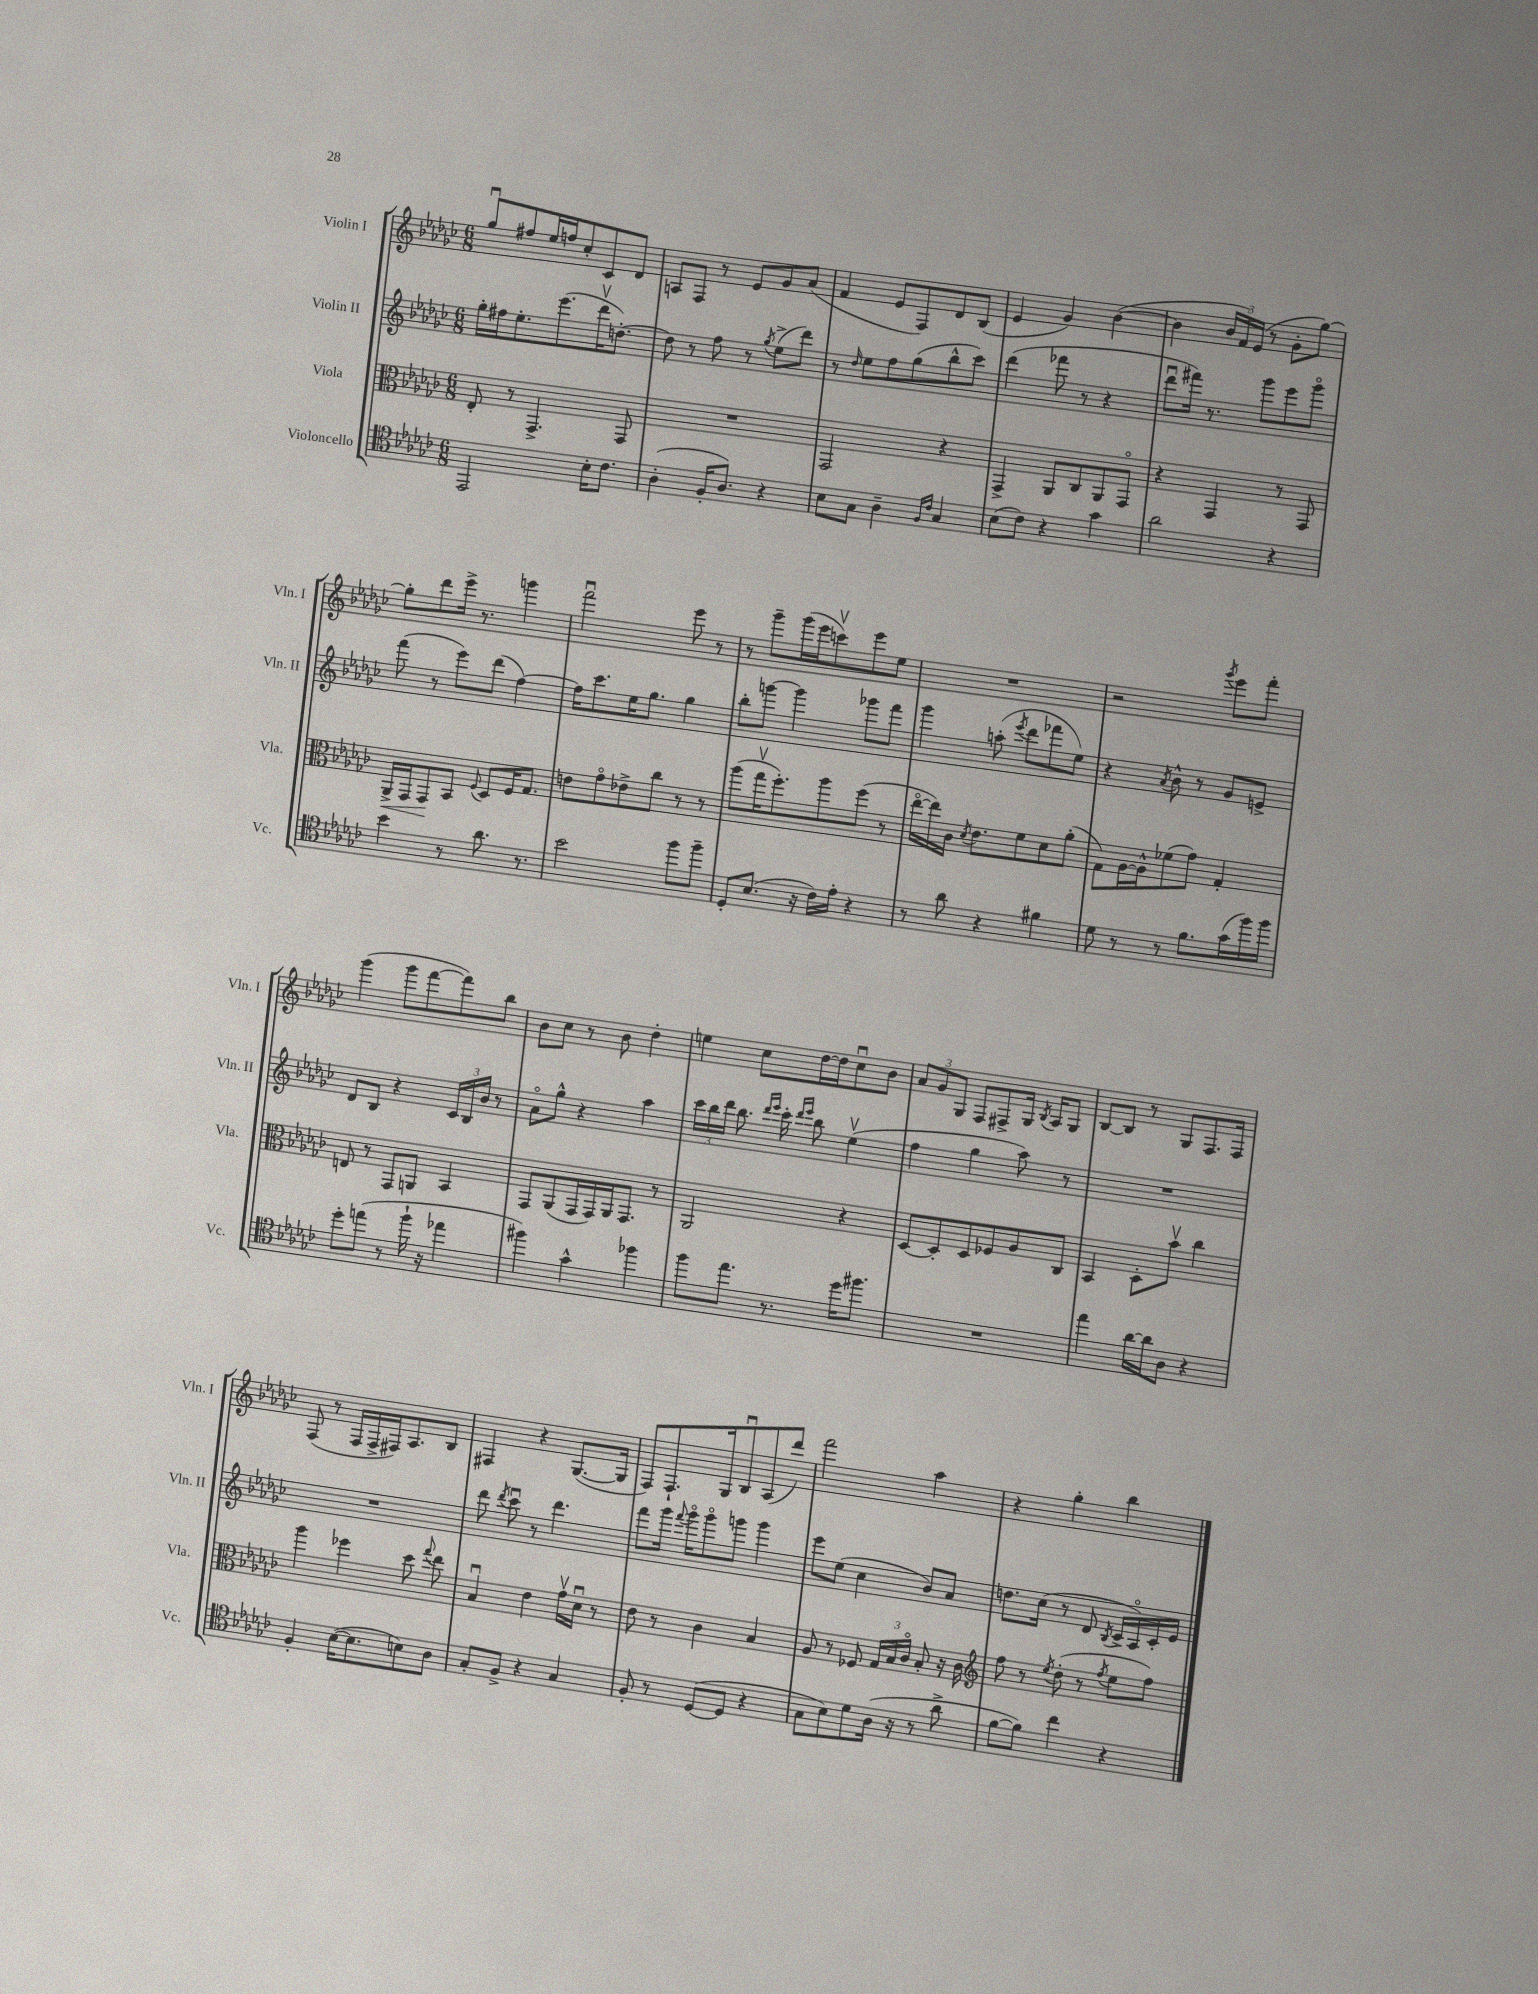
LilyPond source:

<<
\new StaffGroup <<
\new Staff = "s0" \with { instrumentName = "Violin I" shortInstrumentName = "Vln. I" } {
    \clef treble \key ges \major \numericTimeSignature \time 6/8
    \autoBeamOff ges''8[\downbow fis''8 ees''16 f''16 ces''8-. ces'8 des'8] |
    a8[ f8] r8 ees'8[ ges'8 aes'8]( |
    f'4 ees'8[ f8) des'8 bes8]( |
    ees'4 ges'4) bes'4~( |
    bes'4 \tuplet 3/2 { bes'16[ f'16) ees'16]( } r8 ges'8[-. ges''8]~) |
    ges''8[-. des'''8 ees'''16]-> r8. g'''4 |
    f'''2\downbow ees'''8 r8 |
    r8 ges'''8[-- ges'''16( ees'''16 c'''8\upbow) ees'''8 ees''8] |
    R2. |
    r2 \acciaccatura { ges'''8 } ees'''8[ f'''8]-. |
    ges'''4( ges'''8[ f'''8~ f'''8) bes''8] |
    bes'8[ ces''8] r8 bes'8 des''4-. |
    e''4 ces''8[ des''16~ des''16 ces''8\downbow bes'8] |
    \tuplet 3/2 { aes'8[ ges'8 ges8] } f8[ fis8-> ges16] \acciaccatura { bes8 } aes16[ ges8] |
    bes8[~ bes8] r8 ges8[ f8. f16] |
    f8( r8 f16[ f16-> fis16) aes8. bes8] |
    fis4 r4 ges8.[~( ges16] |
    f8[) f8.-! ges16 bes8\downbow aes8( des'''8]) |
    f'''2 aes''4 |
    r4 ges''4-. bes''4 \bar "|." |
}
\new Staff = "s1" \with { instrumentName = "Violin II" shortInstrumentName = "Vln. II" } {
    \clef treble \key ges \major \numericTimeSignature \time 6/8
    \autoBeamOff ges''16[-. fis''16 ees''8.-. ees'''8.( des'''16\upbow d''8.]~-.) |
    d''8 r8 f''8 r8 \acciaccatura { ges''8 } ees''8[->( des'''8]) |
    r8 \grace { des''16 } ees''8[ f''8 ges''8( bes''8-^ ces'''8]) |
    des'''4( fes'''8 r8 r4 |
    des'''8[\downbow fis'''16]) r8. ges'''8[ ees'''8 ges'''8]\flageolet |
    f'''8( r8 ees'''8[) des'''8]( f''4~) |
    f''16[ ces'''8. ees''16 ges''8.] ges''4 |
    bes''8[-. g'''8]~ g'''4 ges'''8[ f'''8] |
    ges'''4 a''8-.( \acciaccatura { ees'''8 } des'''8[ fes'''8 ees''8]) |
    r4 \acciaccatura { aes'8 } bes'8-^ r8 ges'8[ e'8]-> |
    des'8[ bes8] r4 \tuplet 3/2 { ces'16[ bes16 bes'16] } r8 |
    aes'8[\flageolet ges''8]-^ r4 aes''4 |
    \tuplet 3/2 { ces'''16[ bes''16 des'''16] } bes''8. \grace { des'''16[ ees'''16] } ces'''16-. \grace { des'''16[ ees'''16] } bes''8 ees''4\upbow( |
    f''4 ges''4 aes''8) r8 |
    R2. |
    R2. |
    des'''8 \acciaccatura { des'''8 } ces'''8\downbow r8 des'''4. |
    f'''8[ ges'''16] \appoggiatura { f'''8 } ges'''16[\flageolet ges'''8\flageolet g'''8] g'''4 |
    ees'''8[ ees''8]( ces''4 bes'8[) aes'8] |
    d''8.[ ces''16]( r8 des'8 \acciaccatura { bes8 } ces'16[-> aes16\flageolet) ces'16-. ees'16] \bar "|." |
}
\new Staff = "s2" \with { instrumentName = "Viola" shortInstrumentName = "Vla." } {
    \clef alto \key ges \major \numericTimeSignature \time 6/8
    \autoBeamOff ees8-. r8 ges,4.-> ges,8 |
    R2. |
    ges,2 r4 |
    ges,4-> aes,8[ ces8 aes,8 ges,8]\flageolet |
    r4 ges,4 r8 ges,8 |
    aes,16[->\< ges,16 ges,8\! bes,8] \appoggiatura { f8 } des8[ f16 ges8.] |
    e'8[ ges'8\flageolet ees'8-> ces''8] r8 r8 |
    aes''8[( ges''16\upbow f''8.-.) aes''8 f''8]( r8 |
    ees''16[~\flageolet ees''16) ces'16] \acciaccatura { des'8 } ees'8.[ f'8 des'8 aes'8]-.( |
    ges8[) aes16~ aes16-^ fes'8( ges'8]) ges4-. |
    e8 r8 ges,8[ a,8] bes,4 |
    ges,8[ aes,8( ges,16 ges,16) aes,16 ges,8.] r8 |
    aes,2 r4 |
    des8[~ des8-. des8 fes8 aes8 ces8] |
    bes,4 des8[-. bes'8]\upbow ces''4 |
    aes''4 fes''4 des''8 \appoggiatura { ges''8 } ees''8 |
    bes4\downbow ees'4 ges'16[\upbow des'16]\downbow r8 |
    ees'8 r8 ces'4 bes4 |
    aes8 r8 fes8 \tuplet 3/2 { ges16[ bes16 ces'16]\flageolet } bes8-. r16 ces'16 |
    \clef treble f''8 r8 \acciaccatura { ees''8 } des''8-.( r8 \acciaccatura { f''8 } ees''8[ f''8]) \bar "|." |
}
\new Staff = "s3" \with { instrumentName = "Violoncello" shortInstrumentName = "Vc." } {
    \clef tenor \key ges \major \numericTimeSignature \time 6/8
    \autoBeamOff ees,2 bes16[-. ces'8.] |
    aes4-.( f16[-. aes8.]) r4 |
    bes8[ ges8] aes4-- \grace { f16[ ces'16] } ges4 |
    bes8[( ces'8]) r4 ges'4 |
    aes'2 r4 |
    bes'4 r8 aes'8. r8. |
    bes'2 f''8[ f''8]-- |
    des8[-. bes8.]( r16 ces'16[) ees'16]-. r4 |
    r8 aes'8 r4 fis'4 |
    des'8 r8 r8 f'8.[ ges'16( f''16) f''16] |
    des''8[-. e''8]( r8 f''16-! r16 ees''4 |
    fis''4) ges'4-^ fes''4 |
    f''8[ ees''8.] r8. des''16[ fis''8.] |
    R2. |
    ees''4 aes'16[~ aes'16 aes8] r4 |
    f4-. bes16[~( bes8. b8) aes8] |
    ges8[-. f8]-> r4 ges4 |
    f8-. r8 des8[~( des8] r4 |
    ges8[ bes8) des'8 aes16]( r16 r8 aes'8-> |
    f'8[~ f'8]) ces''4 r4 \bar "|." |
}
>>
>>
\layout { \context { \Score \remove "Bar_number_engraver" } }
